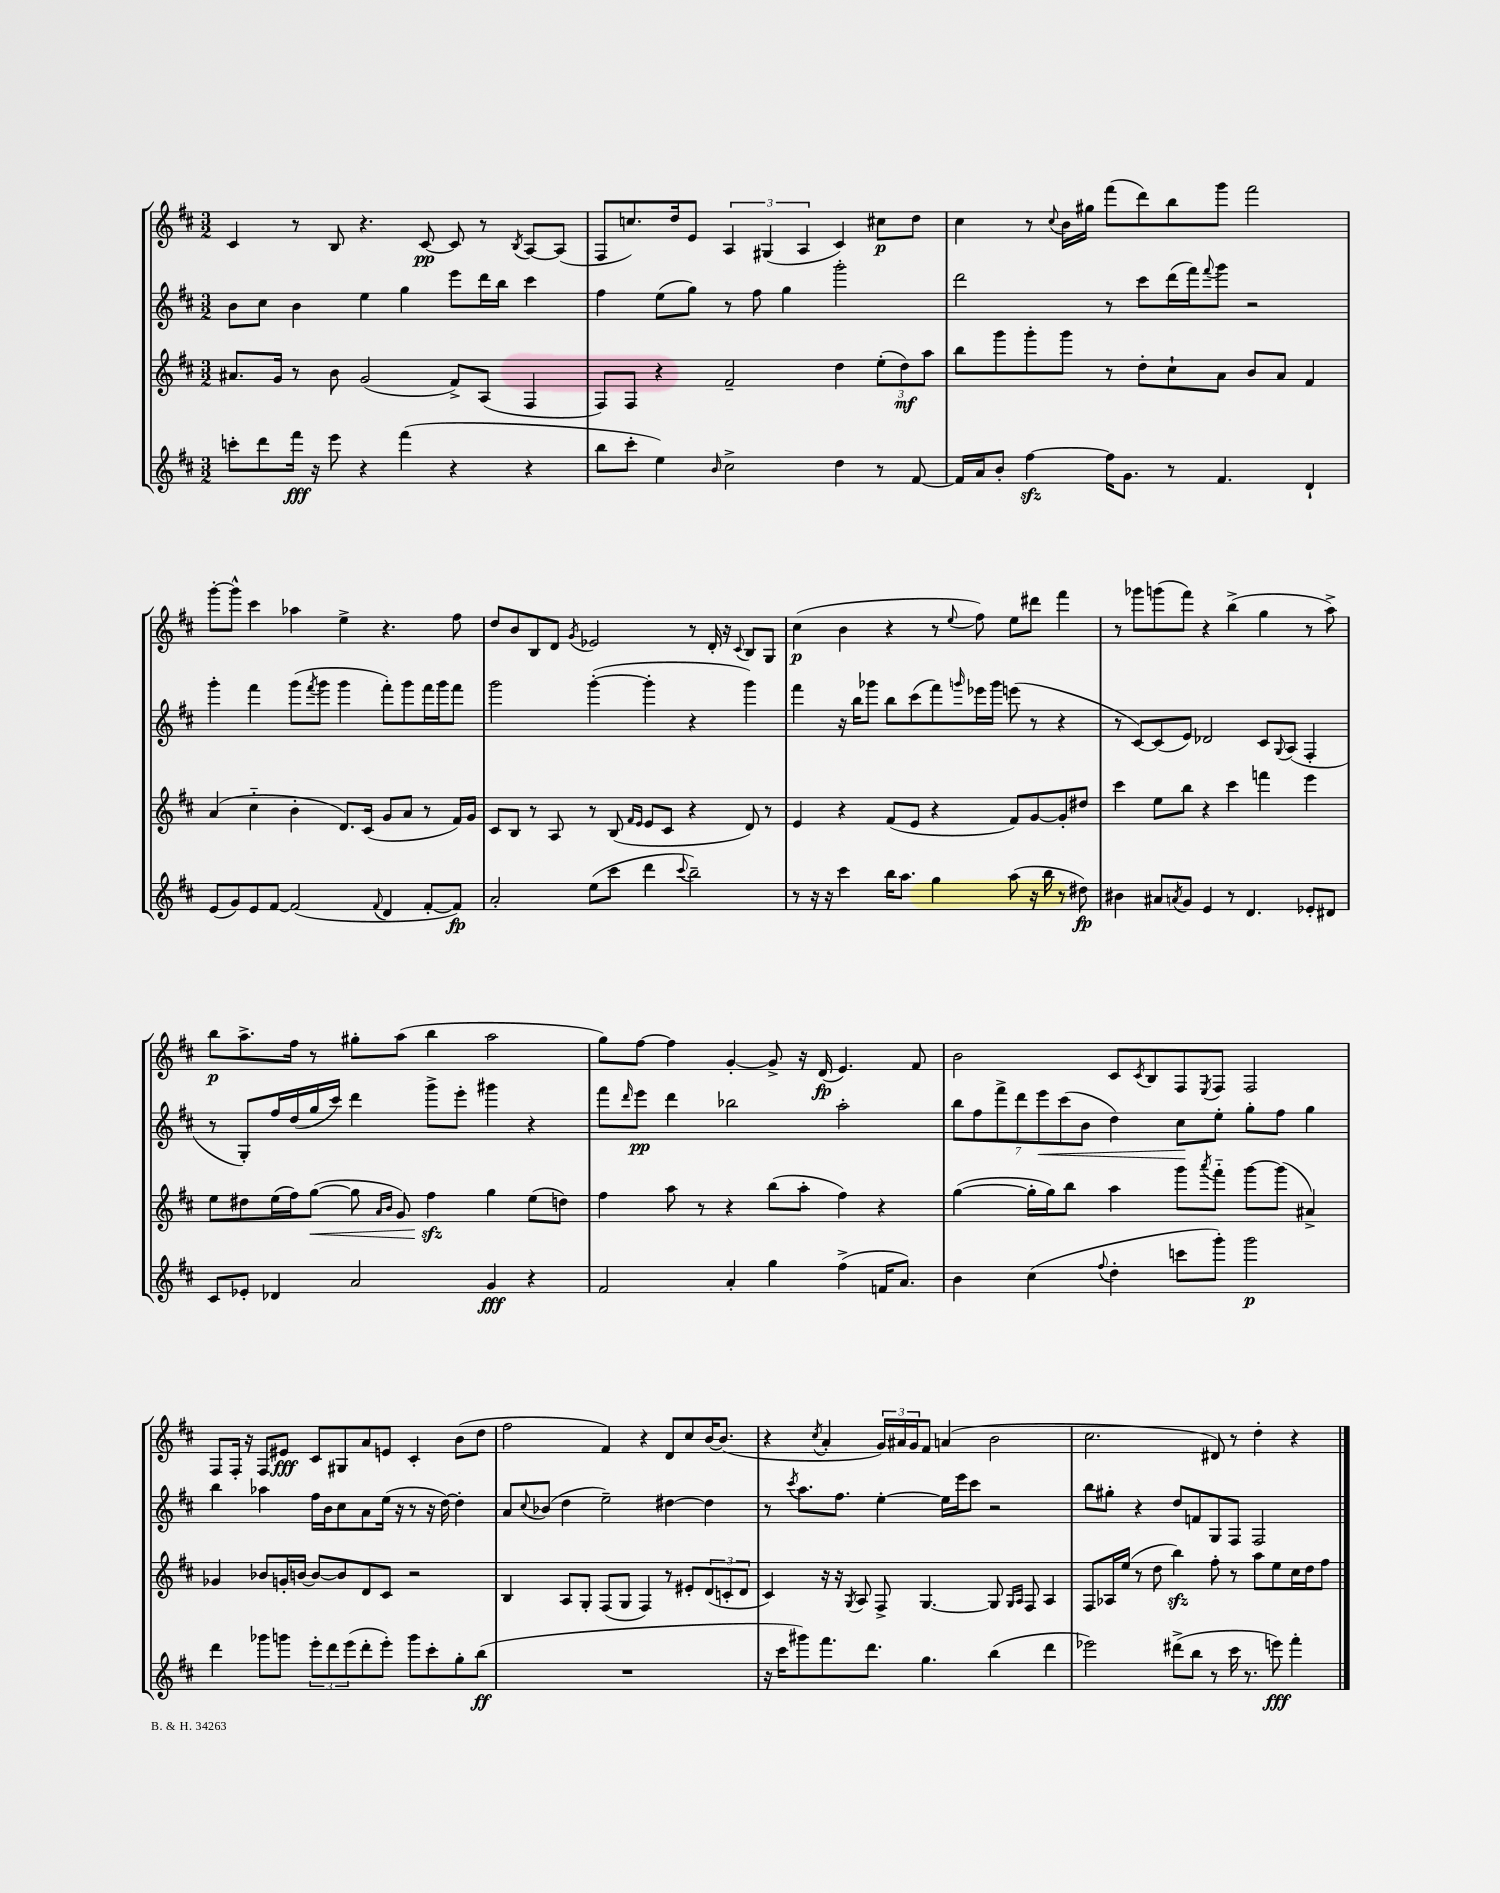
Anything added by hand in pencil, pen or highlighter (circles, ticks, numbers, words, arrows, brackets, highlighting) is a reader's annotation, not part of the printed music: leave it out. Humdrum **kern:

**kern	**kern	**kern	**kern
*staff4	*staff3	*staff2	*staff1
*clefG2	*clefG2	*clefG2	*clefG2
*k[f#c#]	*k[f#c#]	*k[f#c#]	*k[f#c#]
*M3/2	*M3/2	*M3/2	*M3/2
8ccc'	8.a#	8b	4c#
8ddd	.	8cc#	.
.	16g	.	.
16fff#	8r	4b	8r
16r	.	.	.
8eee	8b	.	8B
4r	(2g	4ee	4.r
(4fff#	.	4gg	.
.	.	.	[8c#
4r	8f#^)	8eee	8c#]
.	(8A	16ddd	8r
.	.	16bb	.
.	.	.	8qB
4r	4F#	4ccc#	[8A
.	.	.	(8A]
=	=	=	=
8bb	8F#)	4ff#	8F#
8ccc#'	8F#	.	8.cc)
4ee)	4r	(8ee	.
.	.	.	16dd
.	.	8gg)	8e
16qqb	.	.	.
2cc#^	2f#~	8r	6A
.	.	8ff#	.
.	.	.	(6G#
.	.	4gg	.
.	.	.	6A
4dd	4dd	2ggg'	4c#)
8r	(12ee'	.	8cc#
.	12dd)	.	.
[8f#	.	.	8dd
.	12aa	.	.
=	=	=	=
16f#]	8bb	2ddd	4cc#
16a	.	.	.
8b'	8ggg	.	.
[4ff#	8ggg'	.	8r
.	.	.	8qqcc#
.	8ggg	.	16b
.	.	.	16gg#
16ff#]	8r	8r	(8fff#
8.g	.	.	.
.	8dd'	8ccc#	8ddd)
8r	8cc#`	(16ddd	8bb
.	.	16fff#)	.
.	.	8qqfff#	.
4.f#	8a	8ggg	8ggg
.	8b	2r	2fff#
.	8a	.	.
4d`	4f#	.	.
=	=	=	=
(8e	(4a	4ggg'	[8ggg'
8g)	.	.	8ggg^^]
8e	4cc#'~	4fff#	4ccc#
[8f#	.	.	.
(2f#]	4b'	(8ggg	4aa-
.	.	8qfff#	.
.	.	8ggg	.
.	8.d)	4ggg	4ee^
.	(16c#	.	.
8qqf#	.	.	.
4d	8g	8fff#')	4.r
.	8a	8ggg	.
[8f#'	8r	16fff#	.
.	.	16ggg	.
8f#])	16f#)	8fff#	8ff#
.	16g	.	.
=	=	=	=
2a'	8c#	2ggg	8dd
.	8B	.	8b
.	8r	.	8B
.	8A	.	8d
.	.	.	8qg
(8ee	8r	([4ggg'	2e-
8ccc#	(8B	.	.
.	16qqf#	.	.
.	16qqe	.	.
4ddd	8e	4ggg']	.
.	8c#	.	.
8qqccc#	.	.	.
2bb~)	4r	4r	8r
.	.	.	16d'
.	.	.	16r
.	.	.	8qqc#
.	8d)	4ggg)	8B
.	8r	.	8G
=	=	=	=
8r	4e	4fff#	(4cc#
16r	.	.	.
16r	.	.	.
4ccc#	4r	16r	4b
.	.	16bb	.
.	.	8ggg-	.
16bb	(8f#	8bb	4r
8.aa	.	.	.
.	8e	(8ccc#	.
4gg	4r	8fff#)	8r
.	.	16qqggg	8qqee
.	.	16eee-	8ff#)
.	.	16ggg	.
(8aa	8f#)	(8eee	8ee
16r	[8g	8r	8ddd#
16bb	.	.	.
8r	8g']	4r	4fff#
8dd#)	8dd#	.	.
=	=	=	=
4b#	4ccc#	8r	8r
.	.	[8c#)	8ggg-
8a#	8ee	(8c#]	(8ggg
8qa	.	.	.
8g	8bb	8e)	8fff#)
4e	4r	2d-	4r
8r	4ccc#	.	(4bb^
4.d	.	.	.
.	4fff	8c#	4gg
.	.	8qqG	.
.	.	(8A	.
8e-'	4eee	4F#'	8r
8d#	.	.	8aa^)
=	=	=	=
8c#	8ee	8r	8bb
8e-'	8dd#	8G')	8.aa^
4d-	(16ee	16ff#	.
.	16ff#)	(16dd	16ff#
.	([8gg	16gg	8r
.	.	16ccc#)	.
2a	8gg]	4ddd	8gg#'
.	16qqa	.	.
.	16qqb	.	.
.	8g)	.	(8aa
.	4ff#	8ggg^	4bb
.	.	8eee'	.
4g	4gg	4ggg#	2aa
4r	(8ee	4r	.
.	8dd)	.	.
=	=	=	=
2f#	4ff#	8fff#	8gg)
.	.	16qqddd	.
.	.	8eee	[8ff#
.	8aa	4ddd	4ff#]
.	8r	.	.
4a'	4r	2bb-	[4g'
4gg	(8bb	.	8g^]
.	8aa'	.	16r
.	.	.	(16d
(4ff#^	4ff#)	2aa'	4.e)
16f	4r	.	.
8.a)	.	.	.
.	.	.	8f#
=	=	=	=
4b	([4gg	14bb	2b
.	.	14ff#	.
.	.	14fff#^	.
.	.	14ddd	.
(4cc#	16gg']	.	.
.	.	14eee	.
.	16gg)	.	.
.	.	(14ccc#	.
.	8bb	.	.
.	.	14b	.
8qqff#	.	.	.
4dd'	4aa	4dd)	8c#
.	.	.	8qc#
.	.	.	8B
8ccc	8ggg	8cc#	8F#
.	8qaaa	.	8qE
8ggg')	8fff#'~	8ee'	8F#
2ggg	[8ggg	8gg'	2F#
.	(8ggg]	8ff#	.
.	4a#^)	4gg	.
=	=	=	=
4ddd	4g-	4bb	8F#
.	.	.	16F#'
.	.	.	16r
8ggg-	8b-	4aa-	8F#
8ggg	16g'	.	8e#
.	[16b	.	.
12eee'	8b_	16ff#	8c#
.	.	16b	.
12ddd	.	.	.
.	8b]	8cc#	8G#
(12eee	.	.	.
8ddd'	8d	8a	8a
8eee')	8c#	(16ee	8e
.	.	16r	.
8ggg	2r	8r	4c#'
8ccc#'	.	16r	.
.	.	[16dd)	.
8gg'	.	4dd']	(8b
(8bb	.	.	8dd
=	=	=	=
1.r	4B	8a	2ff#
.	.	8qqcc#	.
.	.	(8b-	.
.	8A	4dd	.
.	8G'	.	.
.	(8F#	2ee~)	4f#)
.	8G	.	.
.	4F#)	.	4r
.	8r	[4dd#	8d
.	8e#'	.	8cc#
.	(12d	4dd#]	[16b
.	.	.	(8.b]
.	12c'	.	.
.	12d	.	.
=	=	=	=
16r	4c#)	8r	4r
16ccc#	.	.	.
.	.	8qccc#	.
8ggg#)	.	8.aa	.
.	.	.	8qcc#
8.fff#	16r	.	4a'
.	16r	8.ff#	.
.	8qG	.	.
.	8A	.	.
8.ddd	.	.	.
.	8F#^	[4ee'	24g)
.	.	.	24a#
.	.	.	24g
4.gg	[4.G	.	8f#
.	.	16ee]	(4a
.	.	16eee	.
.	.	8ccc#	.
(4bb	8G]	2r	2b
.	16qqG	.	.
.	16qqA	.	.
.	8F#	.	.
4ddd	4A	.	.
=	=	=	=
2eee-)	8F#	8bb	2.cc#
.	16A-	8gg#'	.
.	(16ee	.	.
.	8r	4r	.
.	8dd	.	.
(8ddd#^	4bb)	8dd	.
8bb	.	8f	.
8r	8ff#'	8G	8d#)
16ccc#	8r	8F#	8r
8.r	.	.	.
.	8aa	2F#	4dd'
8eee)	8ee	.	.
4fff#'	16cc#	.	4r
.	16dd	.	.
.	8ff#	.	.
==	==	==	==
*-	*-	*-	*-
